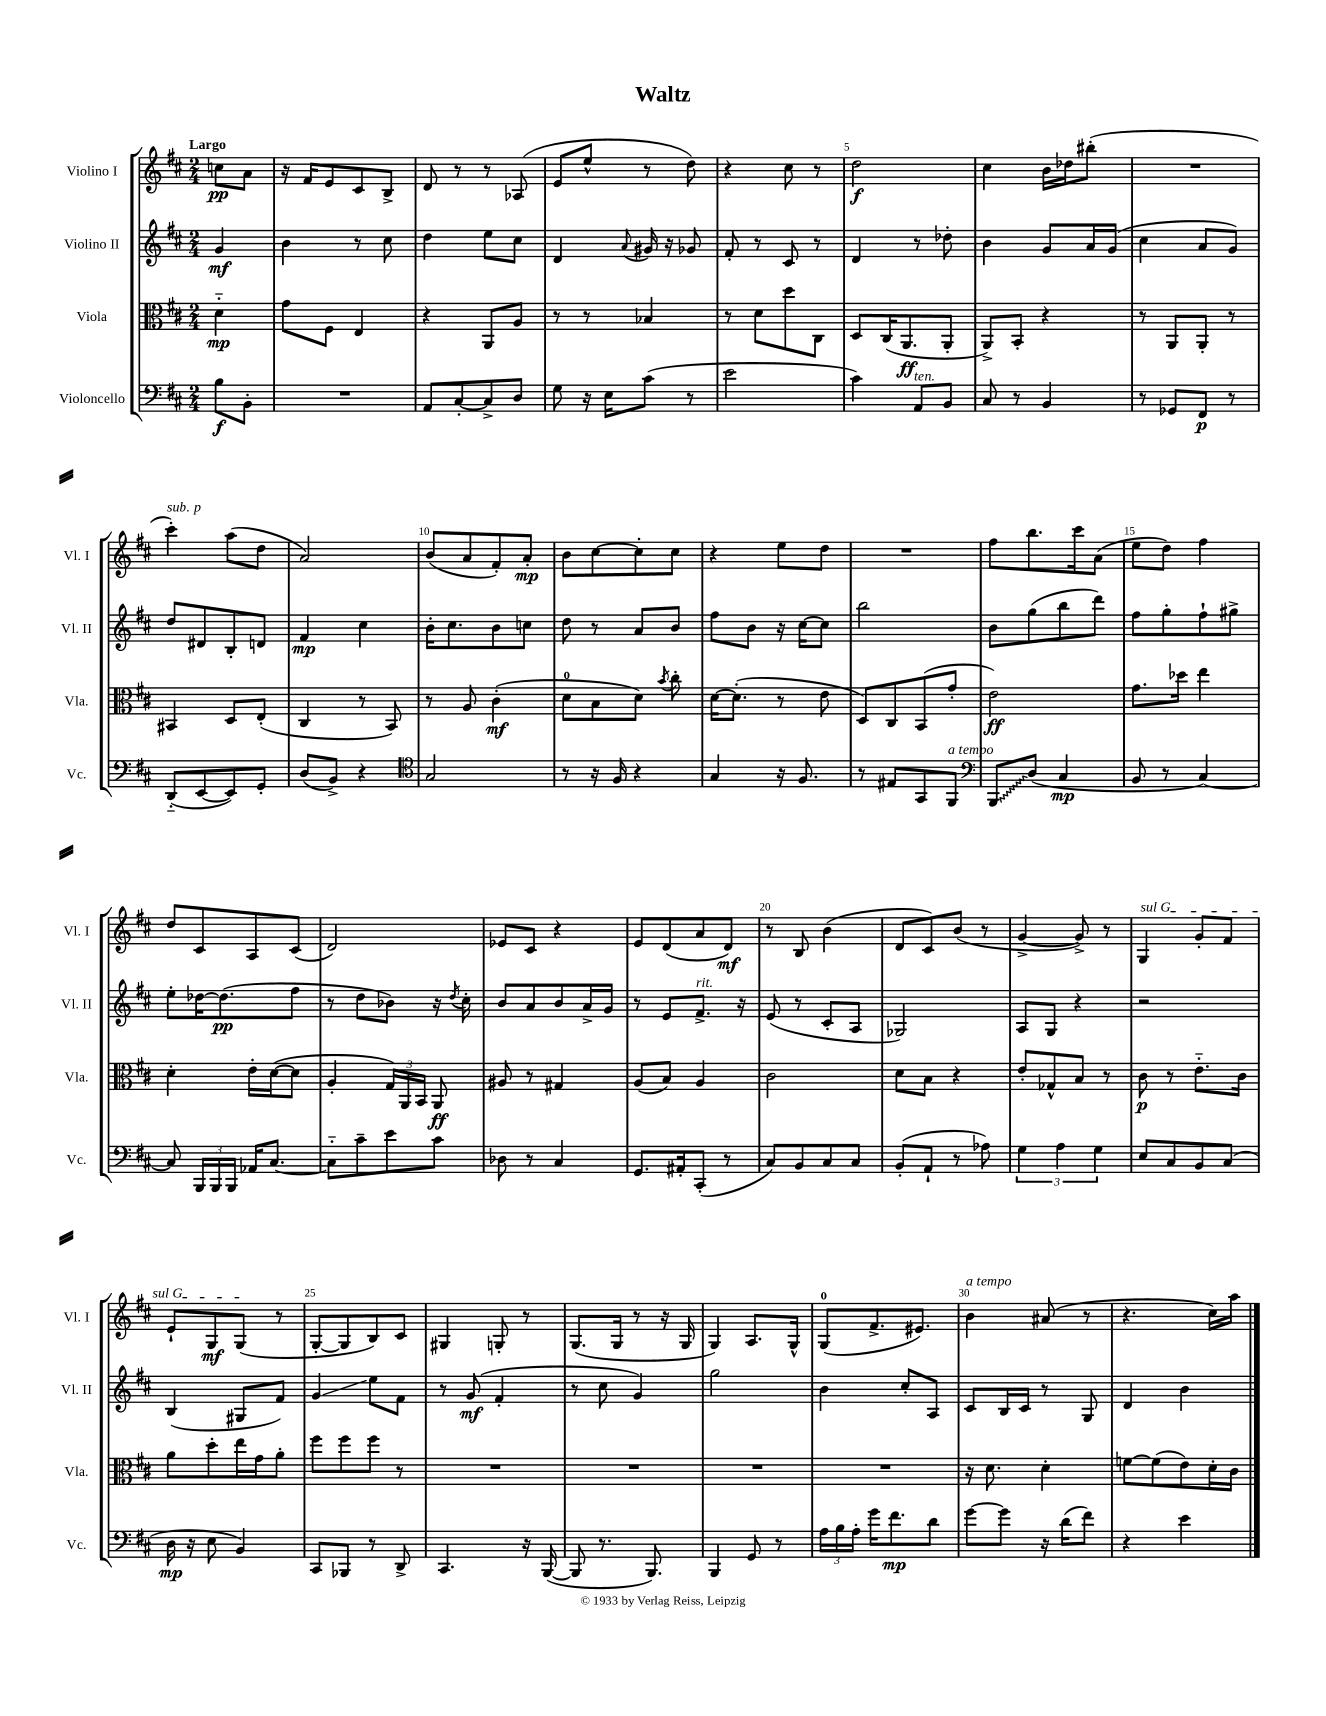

**kern	**kern	**kern	**kern
*staff4	*staff3	*staff2	*staff1
*clefF4	*clefC3	*clefG2	*clefG2
*k[f#c#]	*k[f#c#]	*k[f#c#]	*k[f#c#]
*M2/4	*M2/4	*M2/4	*M2/4
8B\L	4d'~\	4g/	8cc\L
8BB'\J	.	.	8a\J
=	=	=	=
2r	8g\L	4b\	16r
.	.	.	16f#/LK
.	8F#\J	.	8e/
.	4E/	8r	8c#/
.	.	8cc#\	8B^/J
=	=	=	=
8AA/L	4r	4dd\	8d/
[8C#'/	.	.	8r
8C#^/]	8AA/L	8ee\L	8r
8D/J	8A/J	8cc#\J	(8A-/
=	=	=	=
8G\	8r	4d/	8e/L
16r	8r	.	8ee^^/J
16E\LK	.	.	.
.	.	8qqa/	.
(8c#\J	4B-/	16g#/	8r
.	.	16r	.
8r	.	8g-/	8dd\)
=	=	=	=
2e\	8r	8f#'/	4r
.	8d\L	8r	.
.	8dd\	8c#/	8cc#\
.	8C#\J	8r	8r
=	=	=	=
4c#\)	8D/L	4d/	2dd\
.	(16C#/K	.	.
.	8.AA/	.	.
8AA/L	.	8r	.
8BB/J	8AA'/J	8dd-'\	.
=	=	=	=
8C#/	8AA^/L)	4b\	4cc#\
8r	8BB'/J	.	.
4BB/	4r	8g/L	16b\LL
.	.	.	16dd-\J
.	.	16a/L	(8bb#'\J
.	.	(16g/JJ	.
=	=	=	=
8r	8r	4cc#\	2r
8GG-/L	8AA/L	.	.
8FF#/J	8AA'/J	8a/L	.
8r	8r	8g/J)	.
=	=	=	=
(8DD'~/L	4BB#/	8dd/L	4ccc#'\)
[8EE/	.	8d#/	.
8EE/])	8D/L	8B'/	(8aa\L
8GG'/J	(8E'/J	8d/J	8dd\J
=	=	=	=
(8D/L	4C#/	4f#/	2a/)
8BB^/J)	.	.	.
4r	8r	4cc#\	.
.	8BB/)	.	.
=	=	=	=
*clefC4	*	*	*
2G/	8r	16b'\LK	(8b/L
.	.	8.cc#\	.
.	8A/	.	8a/
.	(4c#'\	8b\	8f#'/)
.	.	8cc\J	8a'/J
=	=	=	=
8r	8d\L	8dd\	8b\L
16r	8B\	8r	[8cc#\
16F#/	.	.	.
4r	8d\J)	8a/L	8cc#'\]
.	8qb/	.	.
.	8cc#'\	8b/J	8cc#\J
=	=	=	=
4G/	[16d\LK	8ff#\L	4r
.	(8.d'\]J	.	.
.	.	8b\J	.
16r	8r	16r	8ee\L
8.F#/	.	[16cc#\LK	.
.	8e\	8cc#\]J	8dd\J
=	=	=	=
8r	8D/L)	2bb\	2r
8E#/L	8C#/	.	.
8GG/	(8BB/	.	.
8FF#/J	8g'/J	.	.
=	=	=	=
*clefF4	*	*	*
8BBB/L	2e\)	8b\L	8ff#\L
(8D/J	.	(8gg\	8.bb\
4C#/	.	8bb\	.
.	.	.	16ccc#\k
.	.	8ddd\J)	(8a\J
=	=	=	=
8BB/	8.g\L	8ff#\L	8ee\L
8r	.	8gg'\	8dd\J)
.	16dd-\Jk	.	.
[4C#/)	4ee\	8ff#`\	4ff#\
.	.	8gg#^\J	.
=	=	=	=
8C#/]	4d'\	8ee'\L	8dd/L
24BBB/LL	.	[16dd-\K	8c#/
24BBB/	.	.	.
.	.	(8.dd-\]	.
24BBB/JJ	.	.	.
16AA-/LK	16e'\LL	.	8A/
[8.C#/J	([16d\J	.	.
.	8d\]J	8ff#\J	(8c#/J
=	=	=	=
8C#'~\]L	4A'/	8r	2d/)
8c#~\	.	8dd\L	.
8e\	24G/LL)	8b-\J)	.
.	24AA/	.	.
.	24BB/JJ	.	.
8c#\J	8AA/	16r	.
.	.	8qdd/	.
.	.	16cc#'\	.
=	=	=	=
8D-\	8A#/	8b/L	8e-/L
8r	8r	8a/	8c#/J
4C#/	4G#/	8b/	4r
.	.	16a^/L	.
.	.	16g/JJ	.
=	=	=	=
8.GG/L	(8A/L	8r	8e/L
.	8B/J)	8e/L	(8d/
16AA#'/k	.	.	.
(8CC#'/J	4A/	8.f#^/J	8a/
8r	.	.	8d/J)
.	.	16r	.
=	=	=	=
8C#/L)	2c#\	(8e/	8r
8BB/	.	8r	8B/
8C#/	.	8c#'/L	(4b\
8C#/J	.	8A/J	.
=	=	=	=
(8BB'/L	8d\L	2G-/)	8d/L
8AA`/J	8B\J	.	8c#/)
8r	4r	.	(8b/J
8A-\)	.	.	8r
=	=	=	=
6G\	8e'/L	8A/L	[4g^/
.	8G-^^/	8G/J	.
6A\	.	.	.
.	8B/J	4r	8g^/])
6G\	.	.	.
.	8r	.	8r
=	=	=	=
8E/L	8c#\	2r	4G/
8C#/	8r	.	.
8BB/	8.e'~\L	.	8g'/L
(8C#/J	.	.	8f#/J
.	16c#\Jk	.	.
=	=	=	=
16D\	8a\L	(4B/	8e`/L
16r	.	.	.
8E\	8dd'\	.	8G/
4BB/)	16ee\L	8G#/L	(8G/J
.	16g\J	.	.
.	8a'\J	8f#/J)	8r
=	=	=	=
8CC#/L	8ff#\L	4g/	[8G'/L
8BBB-/J	8ff#\	.	8G/]
8r	8ff#\J	8ee\L	8B/)
8DD^/	8r	8f#\J	8c#/J
=	=	=	=
4.CC#/	2r	8r	4G#/
.	.	(8g/	.
.	.	4f#'/	8G'/
16r	.	.	8r
([16BBB/	.	.	.
=	=	=	=
8BBB/]	2r	8r	(8.G/L
8.r	.	8cc#\	.
.	.	.	16G/Jk
.	.	4g/)	8r
8.BBB/)	.	.	.
.	.	.	16r
.	.	.	16G/
=	=	=	=
4BBB/	2r	2gg\	4G/)
8GG/	.	.	8.A/L
8r	.	.	.
.	.	.	16G^^/Jk
=	=	=	=
24A\LL	2r	4b\	(8G/L
24B\	.	.	.
24A'\JJ	.	.	.
16g\LK	.	.	8.f#^/
8.f#\	.	.	.
.	.	8cc#'/L	.
.	.	.	8.e#/J)
8d\J	.	8A/J	.
=	=	=	=
[8g\L	16r	8c#/L	4b\
.	8.d\	.	.
8g\]J	.	16B/L	.
.	.	16c#/JJ	.
16r	4d'\	8r	(8a#/
(16d\LK	.	.	.
8f#\J)	.	8G/	8r
=	=	=	=
4r	[8f\L	4d/	4.r
.	(8f\]	.	.
4e\	8e\)	4b\	.
.	16d'\L	.	16cc#\LL)
.	16c#\JJ	.	16aa\JJ
==	==	==	==
*-	*-	*-	*-
